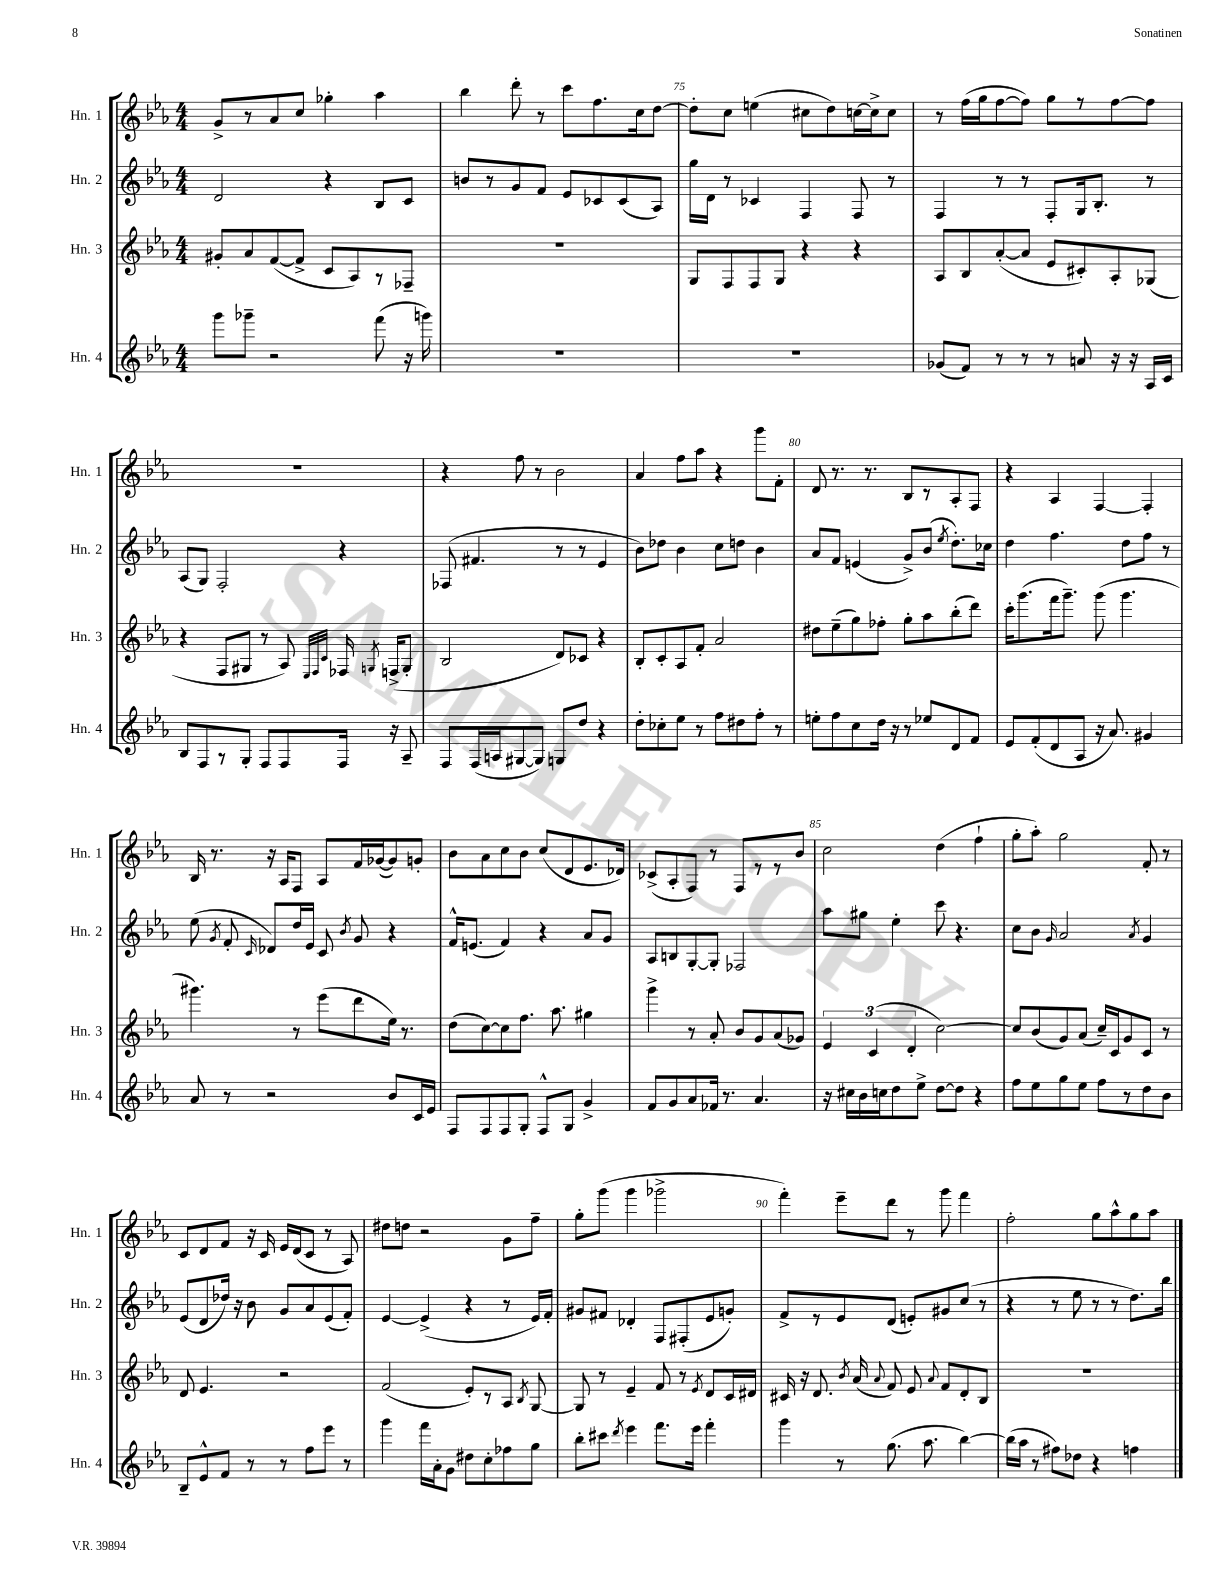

**kern	**kern	**kern	**kern
*staff4	*staff3	*staff2	*staff1
*clefG2	*clefG2	*clefG2	*clefG2
*k[b-e-a-]	*k[b-e-a-]	*k[b-e-a-]	*k[b-e-a-]
*M4/4	*M4/4	*M4/4	*M4/4
8ggg	8g#'	2d	8g^
8ggg-~	8a-	.	8r
2r	([8f	.	8a-
.	8f^]	.	8cc
.	8c	4r	4gg-'
.	8A-)	.	.
(8fff	8r	8B-	4aa-
16r	8F-~	8c	.
16ggg)	.	.	.
=	=	=	=
1r	1r	8b	4bb-
.	.	8r	.
.	.	8g	8ddd'
.	.	8f	8r
.	.	8e-	8ccc
.	.	8c-	8.ff
.	.	(8c-	.
.	.	.	16cc
.	.	8A-)	[8dd
=	=	=	=
1r	8G	16gg	8dd']
.	.	16d	.
.	8F	8r	8cc
.	8F	4c-	(4ee
.	8G	.	.
.	4r	4F	8cc#
.	.	.	8dd)
.	4r	8F	[16cc
.	.	.	16cc^]
.	.	8r	8cc
=	=	=	=
(8g-	8A-	4F	8r
8f)	8B-	.	(16ff
.	.	.	16gg
8r	([8a-'	8r	[8ff
8r	8a-]	8r	8ff])
8r	8e-	8F'	8gg
8a	8c#')	16G	8r
.	.	8.B-'	.
16r	8A-'	.	[8ff
16r	.	.	.
16A-	(8G-	8r	8ff]
16c	.	.	.
=	=	=	=
8B-	4r	(8A-	1r
8F	.	8G)	.
8r	8F	2F'	.
8G'	8G#	.	.
8F	8r	.	.
8F	8A-)	.	.
.	32qqE-	.	.
.	32qqF	.	.
.	32qqc	.	.
16F	16F-	4r	.
.	8qG	.	.
16r	(16F^	.	.
8A-~	8G'	.	.
=	=	=	=
8F	2B-	(8F-	4r
(16F	.	4.f#	.
16A	.	.	.
[8G#	.	.	8ff
8G#])	.	.	8r
8G	8d)	8r	2b-
8dd	8c-	8r	.
4r	4r	4e-	.
=	=	=	=
8dd'	8B-'	8b-)	4a-
8cc-'	8c'	8dd-	.
8ee-	8A-	4b-	8ff
8r	8f'	.	8aa-
8ff	2a-	8cc	4r
8dd#	.	8dd	.
8ff'	.	4b-	8ggg
8r	.	.	8f'
=	=	=	=
8ee'	8dd#	8a-	8d
8ff	(8ee-~	8f	8.r
8cc	8gg)	(4e	.
.	.	.	8.r
16dd	8ff-'	.	.
16r	.	.	.
8r	8gg'	8g^)	8B-
8ee-	8aa-	(8b-	8r
.	.	8qee-	.
8d	(8bb-'	8.dd')	8A-'
8f	8ddd)	.	8F
.	.	16cc-	.
=	=	=	=
8e-	16ccc'	4dd	4r
.	(8.ggg	.	.
(8f'	.	.	.
8d	16fff	4.ff	4A-
.	8.ggg~)	.	.
8A-	.	.	.
16r	(8ggg	.	[4F
8.a-)	.	.	.
.	4.ggg	8dd	.
4g#	.	8ff	4F']
.	.	8r	.
=	=	=	=
8a-	4.ggg#)	(8ee-	16B-
.	.	.	8.r
.	.	8qg	.
8r	.	8f'	.
.	.	16qqc	.
2r	.	8d-)	16r
.	.	.	16A-
.	8r	16dd	8F
.	.	16e-	.
.	(8eee-	8c	8A-
.	.	8qb-	.
.	8ddd	8g	16f
.	.	.	([16g-
8b-	16ee-)	4r	8g-])
.	8.r	.	.
16c	.	.	8g'
16e-	.	.	.
=	=	=	=
8F	(8dd	16f^^	8b-
.	.	(8.e	.
8F	[8cc)	.	8a-
8F	8cc]	4f)	8cc
8G'	8.ff	.	8b-
8F^^	.	4r	(8cc
.	8.aa-	.	.
8G	.	.	8d
4g^	4gg#	8a-	8.e-
.	.	8g	.
.	.	.	16d-)
=	=	=	=
8f	4ggg^	8A-	(8c-^
8g	.	8B	8A-'
8a-	8r	[8G'	8F)
16f-	8a-'	8G']	8r
8.r	.	.	.
.	8b-	2F-	8F
4.a-	8g	.	8r
.	(8a-	.	8r
.	8g-)	.	8b-
=	=	=	=
16r	6e-	8aa-	2cc
16cc#	.	.	.
16b-	.	8gg#	.
.	(6c	.	.
16cc	.	.	.
8dd	.	4ee-'	.
.	6d'	.	.
8ee-^	.	.	.
[8dd	[2cc)	8ccc	(4dd
8dd]	.	4.r	.
4r	.	.	4ff`
=	=	=	=
8ff	8cc]	8cc	8gg'
8ee-	(8b-	8b-	8aa-')
.	.	16qqg	.
8gg	8g)	2a-	2gg
8ee-	(8a-	.	.
8ff	16cc~)	.	.
.	16c	.	.
8r	8g	.	.
.	.	8qa-	.
8dd	8c	4g	8f'
8b-	8r	.	8r
=	=	=	=
8B-~	8d	(8e-	8c
8e-^^	4.e-	8d	8d
8f	.	16dd-)	8f
.	.	16r	.
8r	.	8b-	16r
.	.	.	16c
8r	2r	8g	16e-
.	.	.	(16d
8ff	.	8a-	8c
8eee-	.	(8e-	8r
8r	.	8f')	8A-)
=	=	=	=
4ggg	(2f	[4e-	8dd#
.	.	.	8dd
16fff	.	(4e-^]	2r
16a-'	.	.	.
8g	.	.	.
8dd#	8e-')	4r	.
8cc'	8r	.	.
8ff-	8A-	8r	8g
.	8qB-	.	.
8gg	[8G	16e-)	8ff~
.	.	16f'	.
=	=	=	=
8bb-'	8G]	8g#	8gg'
8ccc#	8r	8f#	(8ggg
8qddd	.	.	.
4eee-	4e-~	4d-'	4ggg
8.fff	8f	8F	2ggg-^
.	8r	(8F#'	.
16eee-	.	.	.
.	8qe-	.	.
4fff'	8d	8e-	.
.	16c	8g')	.
.	16d#	.	.
=	=	=	=
4ggg	16c#	8f^	4fff')
.	16r	.	.
.	8.d	8r	.
8r	.	8e-	8eee-~
.	8qb-	.	.
.	(16a-	.	.
.	8qqa-	.	.
(8.gg	8f)	(8d	8ddd
.	8e-	8e')	8r
8.aa-	.	.	.
.	8qqa-	.	.
.	8f	8g#	8ggg
[4bb-)	8d'	(8cc	4fff
.	8B-	8r	.
=	=	=	=
(16bb-]	1r	4r	2ff'
16aa-	.	.	.
8r	.	.	.
8ff#)	.	8r	.
8dd-	.	8ee-	.
4r	.	8r	8gg
.	.	8r	8aa-^^
4ff	.	8.dd)	8gg
.	.	.	8aa-
.	.	16bb-	.
==	==	==	==
*-	*-	*-	*-
